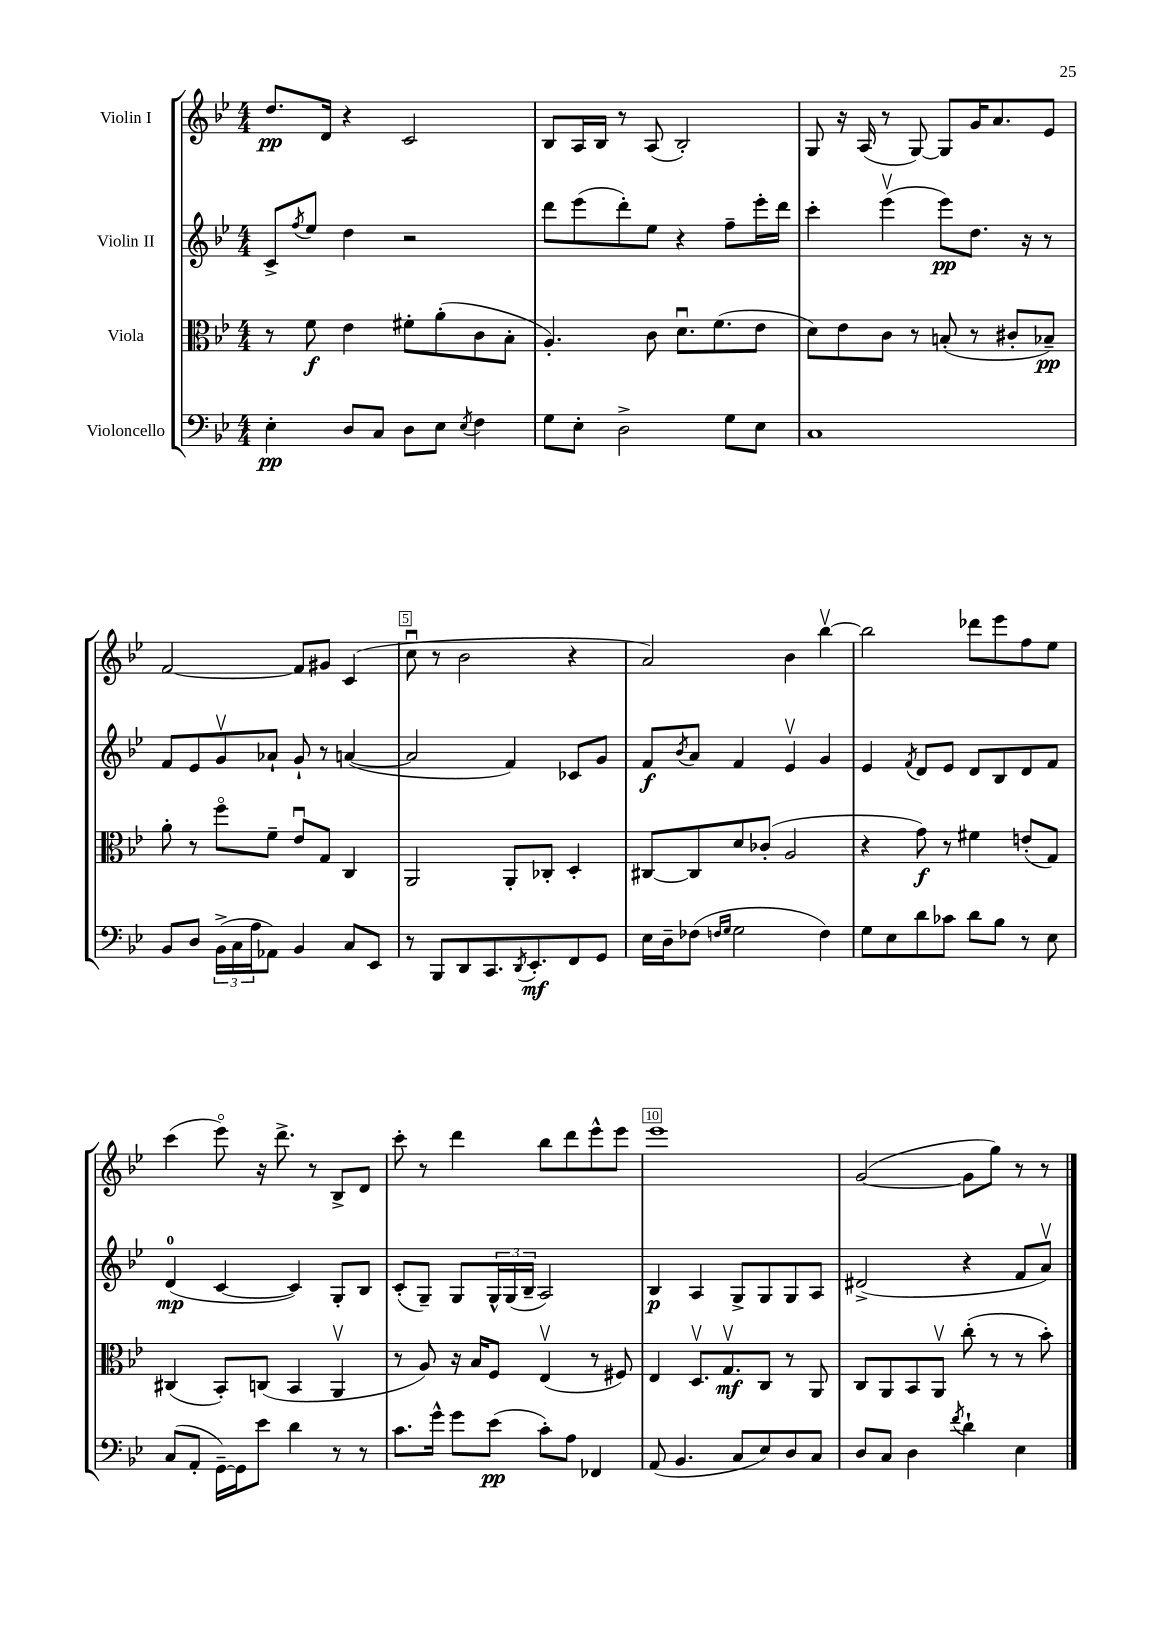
<<
\new StaffGroup <<
\new Staff = "s0" \with { instrumentName = "Violin I" } {
    \clef treble \key bes \major \numericTimeSignature \time 4/4
    d''8.\pp d'16 r4 c'2 |
    bes8 a16 bes16 r8 a8( bes2-.) |
    g8 r16 a16( r8 g8~) g8 g'16 a'8. ees'8 |
    f'2~ f'8 gis'8 c'4( |
    c''8\downbow r8 bes'2 r4 |
    a'2) bes'4 bes''4~\upbow |
    bes''2 des'''8 ees'''8 f''8 ees''8 |
    c'''4( ees'''8\flageolet) r16 d'''8.-> r8 bes8-> d'8 |
    c'''8-. r8 d'''4 bes''8 d'''8 ees'''8-^ ees'''8 |
    ees'''1 |
    g'2~( g'8 g''8) r8 r8 \bar "|." |
}
\new Staff = "s1" \with { instrumentName = "Violin II" } {
    \clef treble \key bes \major \numericTimeSignature \time 4/4
    c'8-> \acciaccatura { f''8 } ees''8 d''4 r2 |
    d'''8 ees'''8( d'''8-.) ees''8 r4 f''8-- ees'''16-. d'''16 |
    c'''4-. ees'''4\upbow( ees'''8\pp) d''8. r16 r8 |
    f'8 ees'8 g'8\upbow aes'8-! g'8-! r8 a'4~( |
    a'2 f'4) ces'8 g'8 |
    f'8\f \acciaccatura { bes'8 } a'8 f'4 ees'4\upbow g'4 |
    ees'4 \acciaccatura { f'8 } d'8 ees'8 d'8 bes8 d'8 f'8 |
    d'4-0\mp( c'4~ c'4) g8-. bes8 |
    c'8-.( g8--) g8 \tuplet 3/2 { g16-^ g16( bes16-- } a2) |
    bes4\p a4 g8-> g8 g8 a8 |
    dis'2->( r4 f'8 a'8\upbow) \bar "|." |
}
\new Staff = "s2" \with { instrumentName = "Viola" } {
    \clef alto \key bes \major \numericTimeSignature \time 4/4
    r8 f'8\f ees'4 fis'8-. a'8-.( c'8 bes8-. |
    a4.-.) c'8 d'8.\downbow f'8.( ees'8 |
    d'8) ees'8 c'8 r8 b8-.( r8 cis'8-. bes8--\pp) |
    a'8-. r8 f''8\flageolet f'8-- ees'8\downbow g8 c4 |
    a,2 a,8-. ces8-. d4-. |
    cis8~ cis8 d'8 ces'8-.( a2 |
    r4 g'8\f) r8 fis'4 e'8-.( g8) |
    cis4( bes,8-.) c8( bes,4 a,4\upbow |
    r8 a8) r16 bes16 f8 ees4\upbow( r8 fis8) |
    ees4 d8.\upbow g8.\upbow\mf c8 r8 a,8 |
    c8 a,8 bes,8 a,8\upbow c''8-.( r8 r8 bes'8-.) \bar "|." |
}
\new Staff = "s3" \with { instrumentName = "Violoncello" } {
    \clef bass \key bes \major \numericTimeSignature \time 4/4
    ees4-.\pp d8 c8 d8 ees8 \acciaccatura { ees8 } f4 |
    g8 ees8-. d2-> g8 ees8 |
    c1 |
    bes,8 d8 \tuplet 3/2 { bes,16->( c16 a16 } aes,8) bes,4 c8 ees,8 |
    r8 bes,,8 d,8 c,8. \acciaccatura { d,8 } ees,8.-.\mf f,8 g,8 |
    ees16 d16-- fes8( \grace { f16 g16 } g2 f4) |
    g8 ees8 d'8 ces'8 d'8 bes8 r8 ees8 |
    c8( a,8-. g,16~--) g,16 ees'8 d'4 r8 r8 |
    c'8. g'16-^ g'8 ees'8\pp( c'8-.) a8 fes,4 |
    a,8( bes,4. c8 ees8) d8 c8 |
    d8 c8 d4 \acciaccatura { f'8 } d'4-! ees4 \bar "|." |
}
>>
>>
\layout { \context { \Score \override BarNumber.break-visibility = ##(#f #t #t) barNumberVisibility = #(every-nth-bar-number-visible 5) \override BarNumber.stencil = #(make-stencil-boxer 0.1 0.3 ly:text-interface::print) } }
